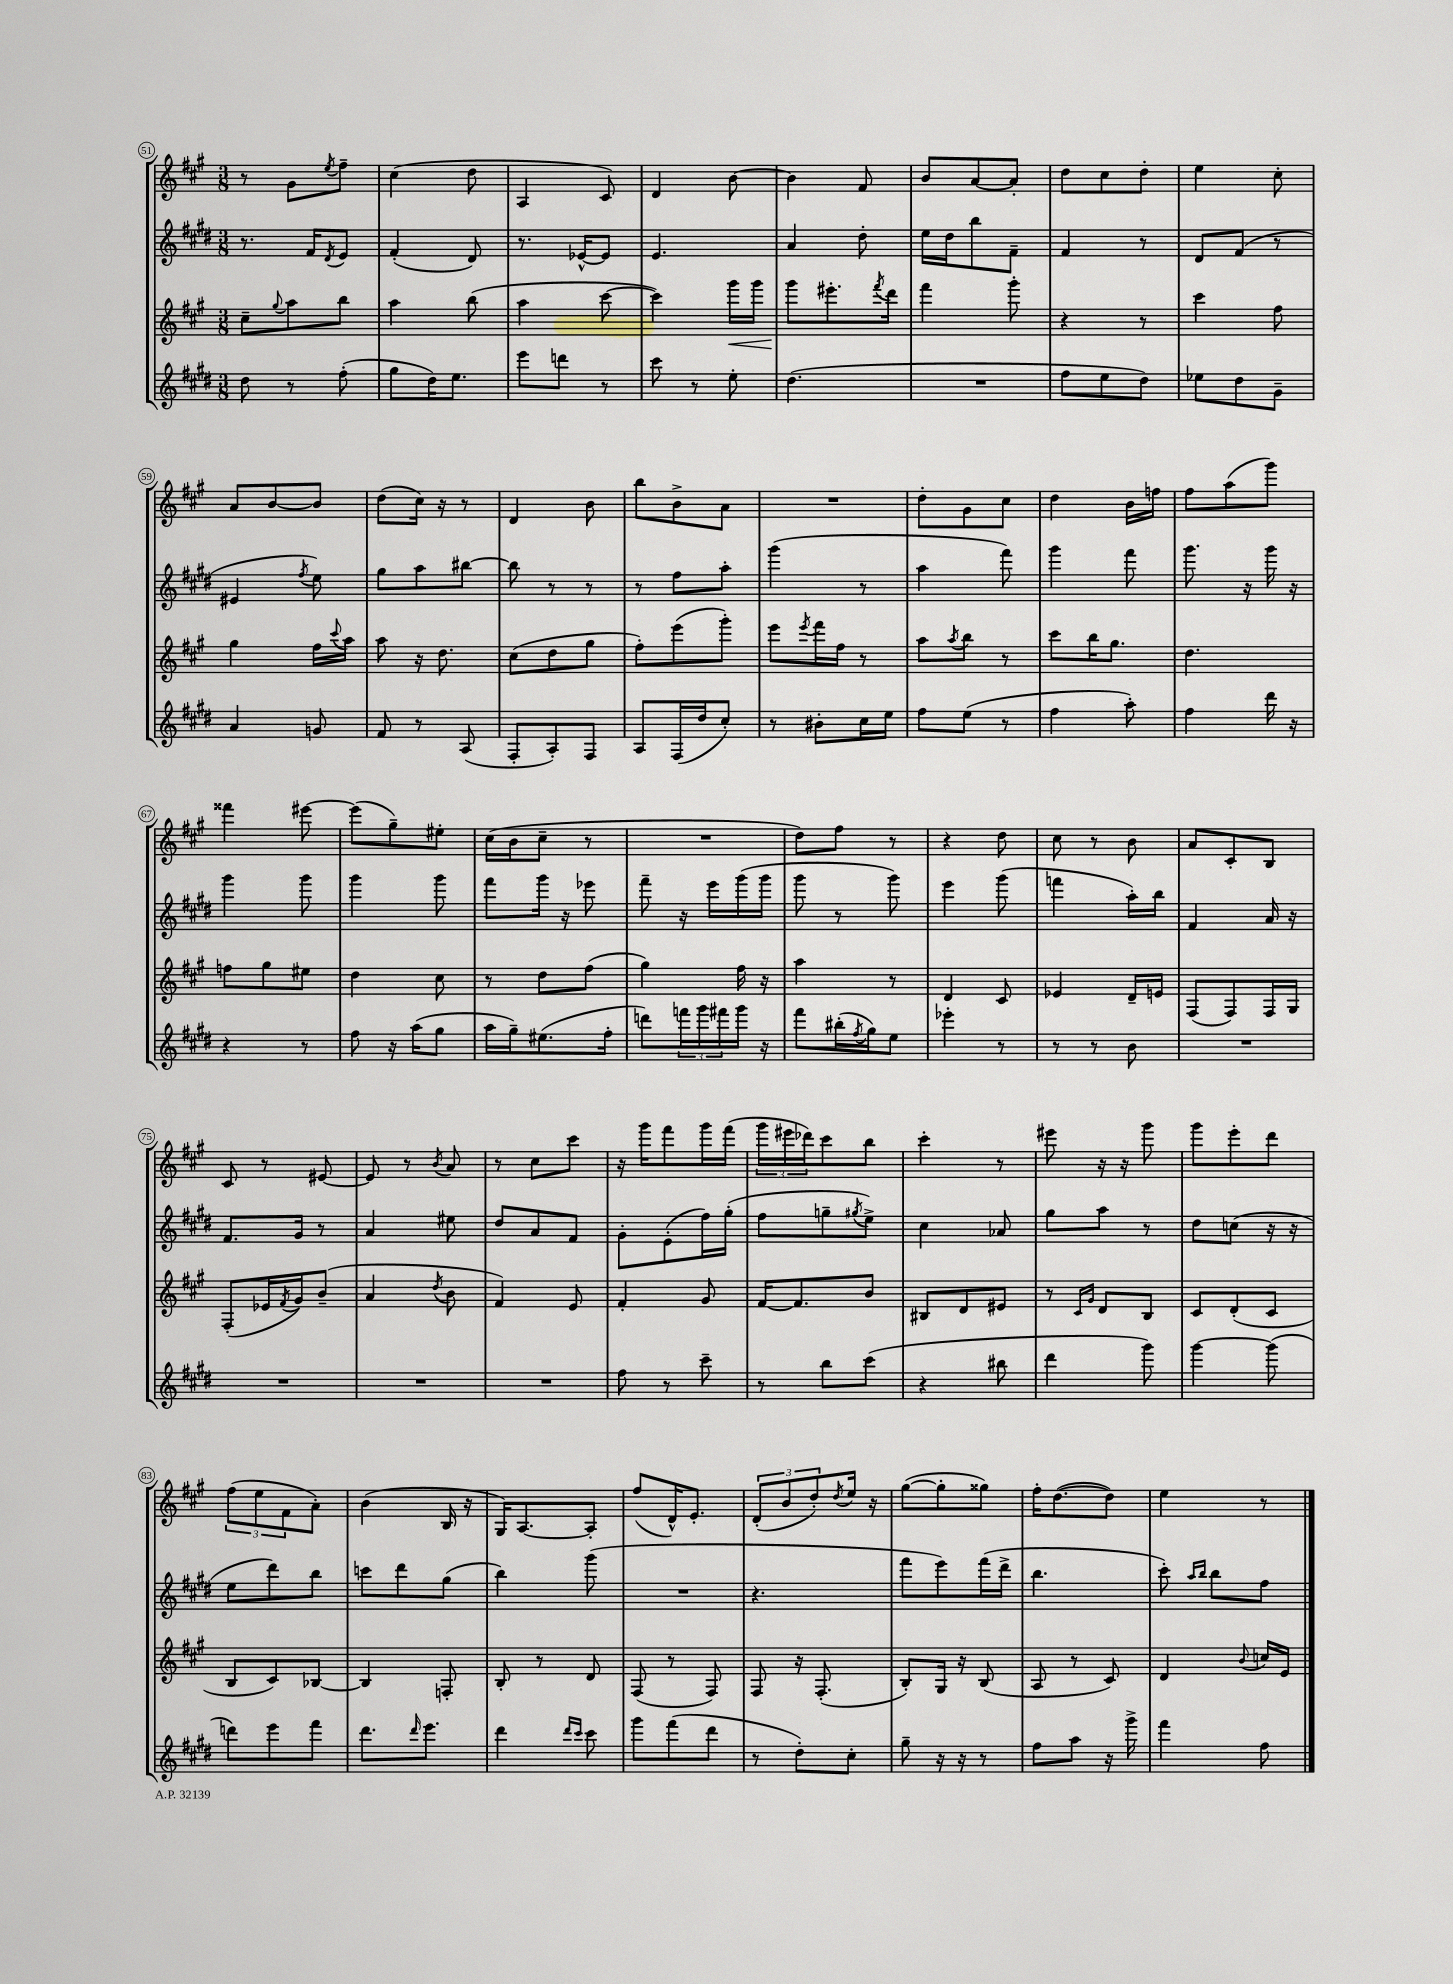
<<
\new StaffGroup <<
\new Staff = "s0" {
    \clef treble \key a \major \numericTimeSignature \time 3/8
    r8 gis'8 \acciaccatura { e''8 } fis''8-- |
    cis''4( d''8 |
    a4 cis'8) |
    d'4 b'8~ |
    b'4 fis'8 |
    b'8 a'8~ a'8-. |
    d''8 cis''8 d''8-. |
    e''4 cis''8-. |
    a'8 b'8~ b'8 |
    d''8( cis''16) r16 r8 |
    d'4 b'8 |
    b''8 b'8-> a'8 |
    R4. |
    d''8-. gis'8 cis''8 |
    d''4 b'16 f''16 |
    fis''8 a''8( gis'''8) |
    fisis'''4 eis'''8~ |
    eis'''8( gis''8--) eis''8-. |
    cis''16( b'16 cis''8-- r8 |
    R4. |
    d''8) fis''8 r8 |
    r4 d''8 |
    cis''8 r8 b'8 |
    a'8 cis'8-. b8 |
    cis'8 r8 eis'8~ |
    eis'8 r8 \acciaccatura { b'8 } a'8 |
    r8 cis''8 cis'''8 |
    r16 gis'''16 fis'''8 gis'''16 fis'''16( |
    \tuplet 3/2 { gis'''16 eis'''16 des'''16) } cis'''8 b''8 |
    cis'''4-. r8 |
    eis'''8 r16 r16 gis'''8 |
    gis'''8 e'''8-. d'''8 |
    \tuplet 3/2 { fis''8( e''8 fis'8 } a'8-.) |
    b'4( b16 r16 |
    gis16) a8.~ a8-. |
    fis''8( d'16-^) e'8.-. |
    \tuplet 3/2 { d'8-.( b'8 d''8-.) } \acciaccatura { d''8 } e''16 r16 |
    gis''8~( gis''8-. gisis''8) |
    fis''16-. d''8.~( d''8) |
    e''4 r8 \bar "|." |
}
\new Staff = "s1" {
    \clef treble \key e \major \numericTimeSignature \time 3/8
    r8. fis'16 \acciaccatura { dis'8 } e'8 |
    fis'4-.( dis'8) |
    r8. ees'16~-^ ees'8 |
    e'4. |
    a'4 dis''8-. |
    e''16 dis''16 b''8 fis'8-- |
    fis'4 r8 |
    dis'8 fis'8( r8 |
    eis'4 \acciaccatura { fis''8 } e''8) |
    gis''8 a''8 bis''8~ |
    bis''8 r8 r8 |
    r8 fis''8 a''8-. |
    gis'''4( r8 |
    a''4 fis'''8) |
    gis'''4 fis'''8 |
    gis'''8. r16 gis'''16 r16 |
    gis'''4 gis'''8 |
    gis'''4 gis'''8 |
    fis'''8 gis'''16 r16 ees'''8 |
    fis'''8-- r16 e'''16 gis'''16( gis'''16 |
    gis'''8 r8 gis'''8) |
    e'''4 gis'''8( |
    f'''4 a''16-.) b''16 |
    fis'4 a'16 r16 |
    fis'8. gis'16 r8 |
    a'4 eis''8 |
    dis''8 a'8 fis'8 |
    gis'8-. e'8-.( fis''16) gis''16-.( |
    fis''8 g''8-- \acciaccatura { gis''8 } e''8->) |
    cis''4 aes'8 |
    gis''8 a''8 r8 |
    dis''8 c''8( r16 r16 |
    e''8 dis'''8) b''8 |
    c'''8 dis'''8 gis''8( |
    b''4) gis'''8( |
    R4. |
    r4. |
    fis'''8 e'''8) fis'''16( dis'''16-> |
    b''4. |
    cis'''8-.) \grace { a''16 b''16 } b''8 fis''8 \bar "|." |
}
\new Staff = "s2" {
    \clef treble \key a \major \numericTimeSignature \time 3/8
    cis''8-- \appoggiatura { gis''8 } a''8 b''8 |
    a''4 b''8( |
    a''4 cis'''8~ |
    cis'''4) gis'''16\< gis'''16 |
    gis'''8\! eis'''8.-. \acciaccatura { fis'''8 } d'''16 |
    fis'''4 gis'''8-. |
    r4 r8 |
    cis'''4 fis''8 |
    gis''4 fis''16 \appoggiatura { cis'''8 } a''16 |
    a''8 r16 d''8. |
    cis''8( d''8 gis''8 |
    fis''8-.) e'''8( gis'''8-.) |
    e'''8 \acciaccatura { e'''8 } fis'''16 fis''16 r8 |
    a''8 \acciaccatura { a''8 } b''8 r8 |
    cis'''8 b''16 gis''8. |
    d''4. |
    f''8 gis''8 eis''8 |
    d''4 cis''8 |
    r8 d''8 fis''8( |
    gis''4) fis''16 r16 |
    a''4 r8 |
    d'4 cis'8 |
    ees'4 d'16-- e'16 |
    fis8( fis8) fis16 gis16 |
    fis8-.( ees'16 \acciaccatura { fis'8 } gis'16) b'8--( |
    a'4 \acciaccatura { d''8 } b'8 |
    fis'4) e'8 |
    fis'4-. gis'8 |
    fis'16~ fis'8. b'8 |
    bis8 d'8 eis'8 |
    r8 \grace { cis'16 gis'16 } d'8 b8 |
    cis'8 d'8-.( cis'8 |
    b8 cis'8) bes8~ |
    bes4 f8-. |
    b8-. r8 d'8 |
    fis8( r8 fis8) |
    fis8 r16 fis8.-.( |
    b8-.) gis16 r16 b8( |
    a8 r8 cis'8) |
    d'4 \appoggiatura { b'8 } c''16 e'16 \bar "|." |
}
\new Staff = "s3" {
    \clef treble \key e \major \numericTimeSignature \time 3/8
    dis''8 r8 fis''8-.( |
    gis''8 dis''16) e''8. |
    e'''8 d'''8 r8 |
    cis'''8 r8 e''8-. |
    dis''4.( |
    R4. |
    fis''8 e''8 dis''8) |
    ees''8 dis''8 gis'8-- |
    a'4 g'8 |
    fis'8 r8 a8( |
    fis8-. a8-.) fis8 |
    a8 fis16( dis''16 cis''8-.) |
    r8 bis'8-. cis''16 e''16 |
    fis''8 e''8( r8 |
    fis''4 a''8-.) |
    fis''4 dis'''16 r16 |
    r4 r8 |
    fis''8 r16 a''16( gis''8 |
    a''16 gis''16--) eis''8.( fis''16-. |
    d'''8) \tuplet 3/2 { f'''16 gis'''16 fis'''16 } gis'''16 r16 |
    fis'''8 bis''16-.( \acciaccatura { fis''8 } gis''16) e''8 |
    ees'''4-. r8 |
    r8 r8 b'8 |
    R4. |
    R4. |
    R4. |
    R4. |
    fis''8 r8 cis'''8-- |
    r8 b''8 cis'''8( |
    r4 bis''8 |
    dis'''4 gis'''8) |
    gis'''4~ gis'''8( |
    d'''8) e'''8 fis'''8 |
    dis'''8. \grace { dis'''16 } e'''8. |
    dis'''4 \grace { dis'''16 cis'''16 } cis'''8 |
    gis'''8 fis'''8( dis'''8 |
    r8 dis''8-.) cis''8-. |
    gis''8-- r16 r16 r8 |
    fis''8 a''8 r16 gis'''16-> |
    fis'''4 fis''8 \bar "|." |
}
>>
>>
\layout { \context { \Score currentBarNumber = #51 \override BarNumber.stencil = #(make-stencil-circler 0.1 0.3 ly:text-interface::print) } }
